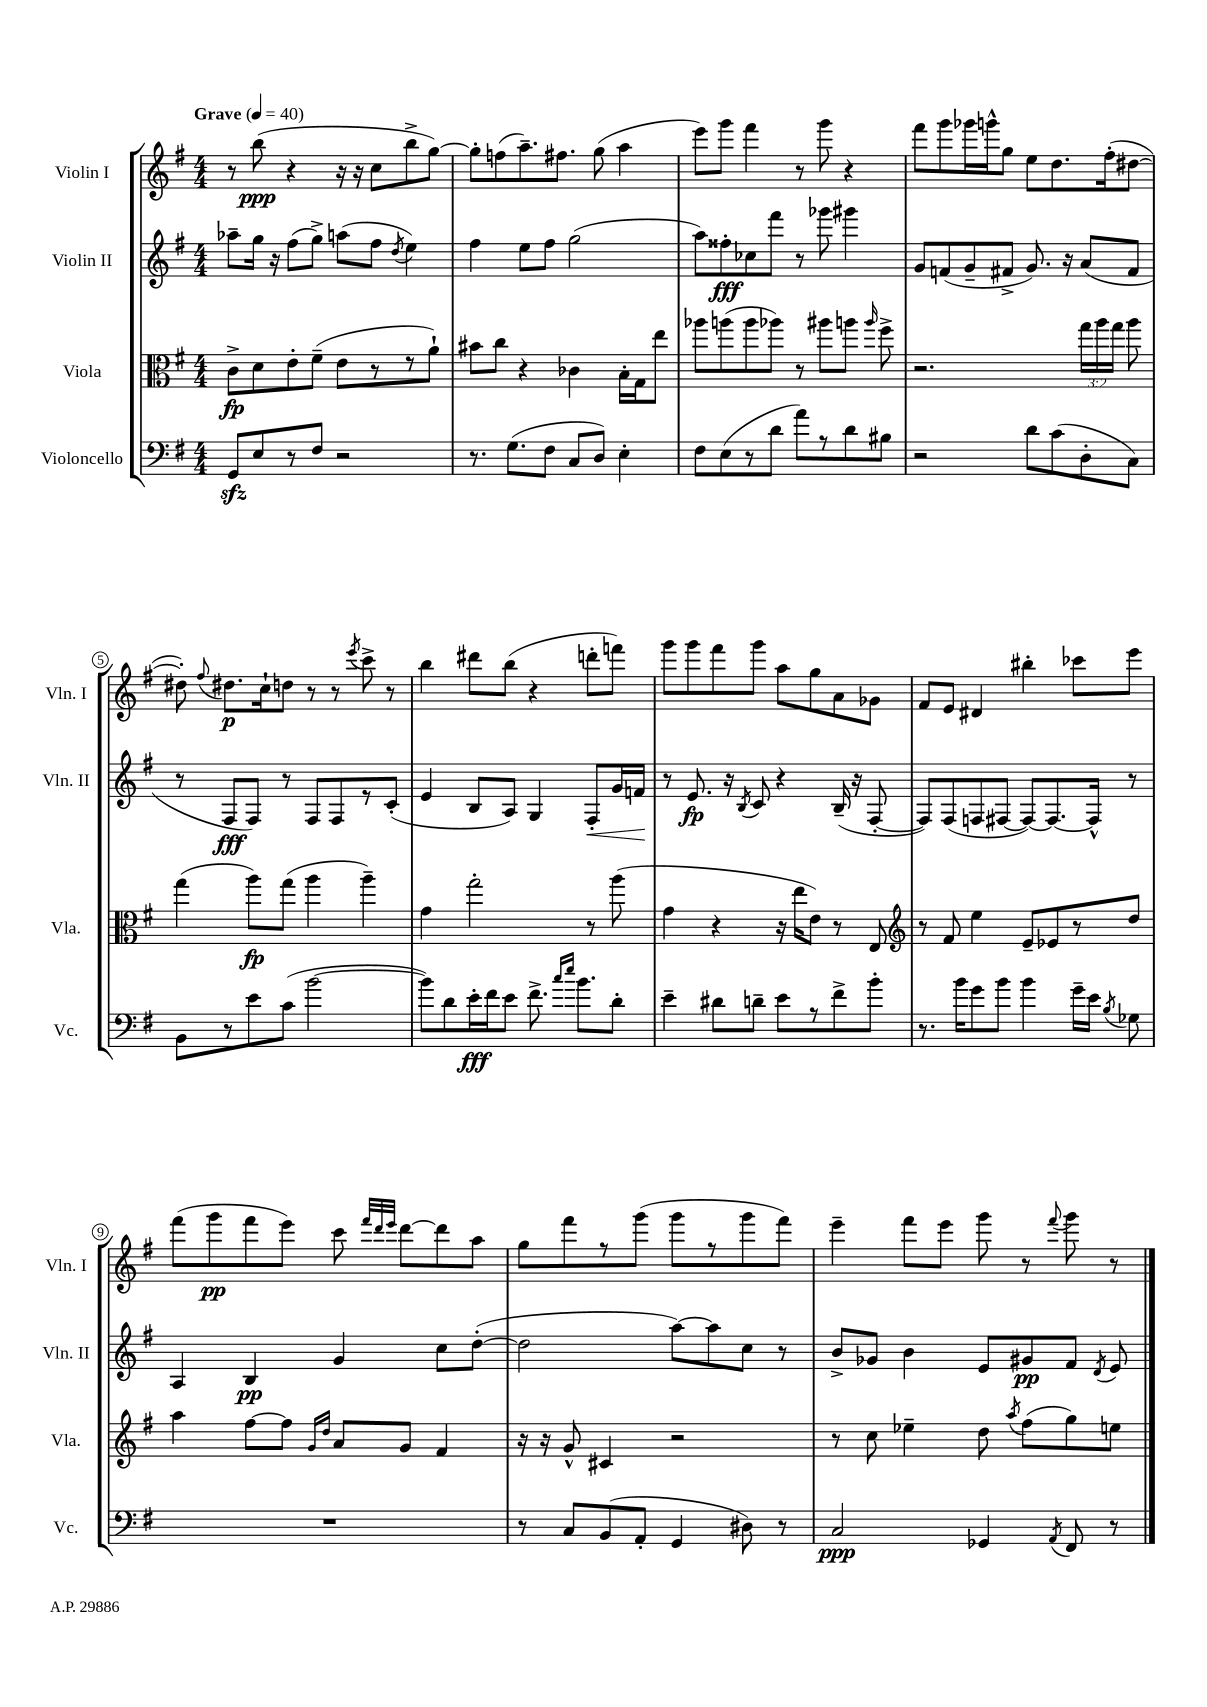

**kern	**kern	**kern	**kern
*staff4	*staff3	*staff2	*staff1
*clefF4	*clefC3	*clefG2	*clefG2
*k[f#]	*k[f#]	*k[f#]	*k[f#]
*M4/4	*M4/4	*M4/4	*M4/4
*MM40	*MM40	*MM40	*MM40
8GG/L	8c^\L	8aa-~\L	8r
8E/	8d\	16gg\Jk	(8bb\
.	.	16r	.
8r	8e'\	(8ff#\L	4r
8F#/J	(8f#~\J	8gg^\J)	.
2r	8e\L	(8aa\L	16r
.	.	.	16r
.	8r	8ff#\J	8cc\L
.	.	8qdd/	.
.	8r	4ee\)	8bb^\
.	8a`\J)	.	[8gg\J)
=	=	=	=
8.r	8b#\L	4ff#\	8gg'\]L
.	8cc\J	.	(8ff\
(8.G\L	.	.	.
.	4r	8ee\L	8.aa~\)
8F#\J	.	8ff#\J	.
.	.	.	8.ff#\J
8C/L	4c-\	(2gg\	.
8D/J)	.	.	(8gg\
4E'\	16B'\LL	.	4aa\
.	16G\J	.	.
.	8ee\J	.	.
=	=	=	=
8F#\L	8aa-\L	8aa\L)	8eee\L)
(8E\	(8aa\	8ff##'\	8ggg\J
8r	8aa\	8cc-\	4fff#\
8d\J	8aa-\J)	8fff#\J	.
8a\L)	8r	8r	8r
8r	8aa#\L	8ggg-\	8ggg\
8d\	8aa\J	4ggg#\	4r
.	16qqaa/	.	.
8B#\J	8ff#^\	.	.
=	=	=	=
2r	2.r	8g/L	8fff#\L
.	.	(8f/	8ggg\
.	.	8g~/	16ggg-\L
.	.	.	16ggg^^\J
.	.	8f#^/J	8gg\J
8d\L	.	8.g/)	8ee\L
(8c\	.	.	8.dd\
.	.	16r	.
8D'\	24gg\LL	(8a/L	.
.	24aa\	.	.
.	.	.	(16ff#'\k
.	24gg\JJ	.	.
8C\J)	8aa\	8f#/J	[8dd#\J
=	=	=	=
8BB\L	(4gg\	8r	8dd#'\])
.	.	.	8qqff#/
8r	.	8F#/L	8.dd#\L
8e\	8aa\L)	8F#/J)	.
.	.	.	16cc`\k
(8c\J	(8gg\J	8r	8dd\J
[2b\	4aa\	8F#/L	8r
.	.	8F#/	8r
.	.	.	8qeee/
.	4aa~\)	8r	8ccc^\
.	.	(8c'/J	8r
=	=	=	=
8b\]L)	4g\	4e/	4bb\
8d\	.	.	.
16e'\L	2gg'\	8B/L	8ddd#\L
16f#\J	.	.	.
8e\J	.	8A/J)	(8bb\J
8.f#^\	.	4G/	4r
16qqcc/LL	.	.	.
16qqee/JJ	.	.	.
8.b\L	.	.	.
.	8r	8F#'/L	8ddd'\L
8d'\J	(8aa\	16g/L	8fff\J)
.	.	16f/JJ	.
=	=	=	=
4e~\	4g\	8r	8ggg\L
.	.	8.e/	8ggg\
8d#\L	4r	.	8fff#\
.	.	16r	.
.	.	8qB/	.
8d~\J	.	8c/	8ggg\J
8e\L	16r	4r	8aa\L
.	16ee\LK	.	.
8r	8e\J)	.	8gg\
8f#^\	8r	(16B~/	8a\
.	.	16r	.
8b'\J	8E/	[8F#'/	8g-\J
=	=	=	=
*	*clefG2	*	*
8.r	8r	8F#/]L)	8f#/L
.	8f#/	(8F#/	8e/J
16b\LK	.	.	.
8g\	4ee\	8F/	4d#/
8b\J	.	[8F#/J	.
4b\	8e~/L	8F#/_L)	4bb#'\
.	8e-/	8.F#/_	.
16g~\LL	8r	.	8ccc-\L
16e\JJ	.	16F#^^/]Jk	.
8qB/	.	.	.
8G-\	8dd/J	8r	8eee\J
=	=	=	=
1r	4aa\	4A/	(8fff#\L
.	.	.	8ggg\
.	[8ff#\L	4B/	8fff#\
.	8ff#\]J	.	8eee\J)
.	16qqg/LL	.	.
.	16qqdd/JJ	.	.
.	8a/L	4g/	8ccc\
.	.	.	32qqfff#/LLL
.	.	.	32qqddd/
.	.	.	32qqeee/JJJ
.	8g/J	.	[8ddd\L
.	4f#/	8cc\L	8ddd\]
.	.	([8dd'\J	8aa\J
=	=	=	=
8r	16r	2dd\]	8gg\L
.	16r	.	.
8C/L	8g^^/	.	8fff#\
(8BB/	4c#/	.	8r
8AA'/J	.	.	(8ggg\J
4GG/	2r	[8aa\L)	8ggg\L
.	.	8aa\]	8r
8D#\)	.	8cc\J	8ggg\
8r	.	8r	8fff#\J)
=	=	=	=
2C/	8r	8b^/L	4eee~\
.	8cc\	8g-/J	.
.	4ee-~\	4b\	8fff#\L
.	.	.	8eee\J
4GG-/	8dd\	8e/L	8ggg\
.	8qaa/	.	.
.	(8ff#\L	8g#/	8r
8qAA/	.	.	8qqfff#/
8FF#/	8gg\)	8f#/J	8ggg\
.	.	8qd/	.
8r	8ee\J	8e/	8r
==	==	==	==
*-	*-	*-	*-
